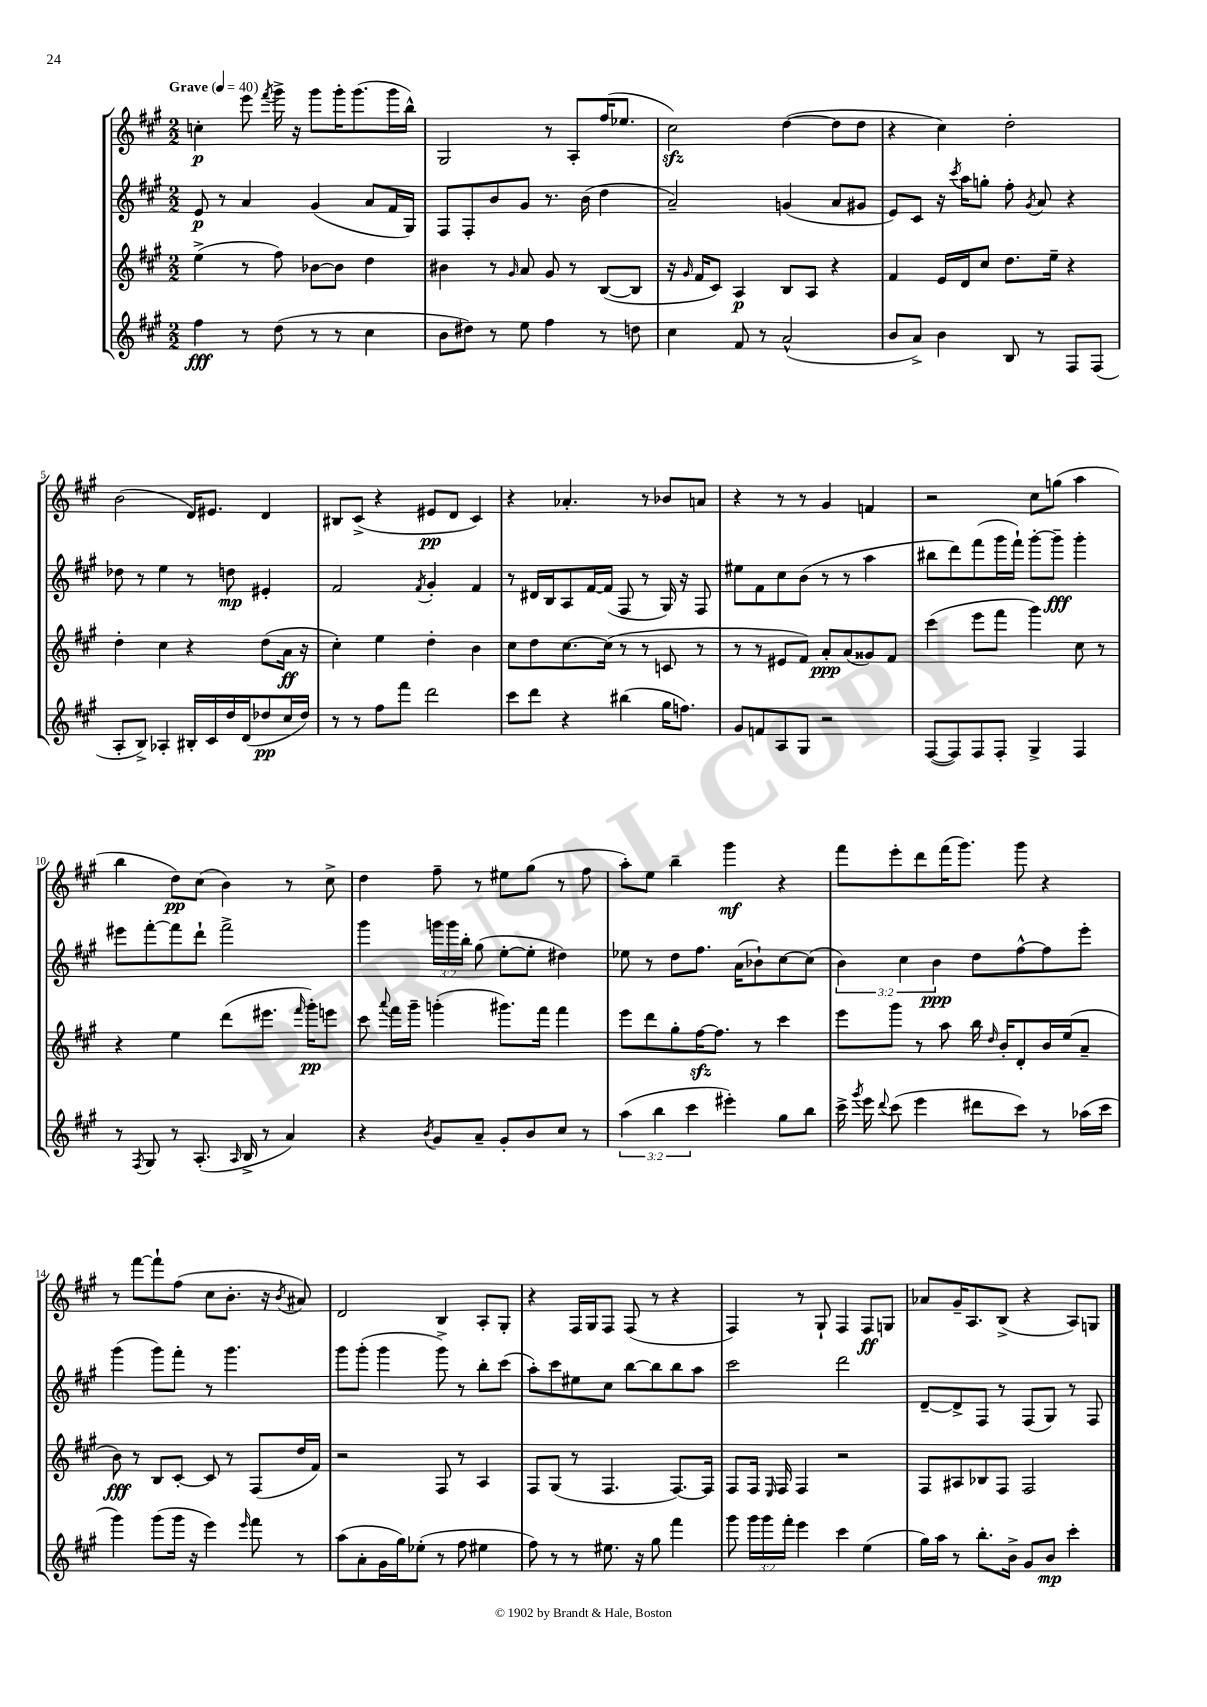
<<
\new StaffGroup <<
\new Staff = "s0" {
    \clef treble \key a \major \numericTimeSignature \time 2/2 \tempo "Grave" 4 = 40
    \autoBeamOff c''4-.\p e'''8 \acciaccatura { fis'''8 } gis'''16-> r16 gis'''8[ gis'''16-. gis'''8.( gis'''16 b''16]-^) |
    gis2 r8 a8[-. fis''16( ees''8.] |
    cis''2\sfz) d''4~( d''8[ d''8] |
    r4 cis''4) d''2-. |
    b'2( d'16[) eis'8.] d'4 |
    bis8[ cis'8]->( r4 eis'8[\pp d'8] cis'4) |
    r4 aes'4.-. r8 bes'8[ a'8] |
    r4 r8 r8 gis'4 f'4 |
    r2 cis''8[ g''8]( a''4 |
    b''4 d''8[\pp) cis''8]( b'4) r8 cis''8-> |
    d''4 fis''8-- r8 eis''8[ gis''8]( r8 fis''8 |
    a''8[-.) e''8] b''4-- gis'''4\mf r4 |
    fis'''8[ e'''8-. d'''8 fis'''16( gis'''8.]) gis'''8 r4 |
    r8 fis'''8[~ fis'''8-! fis''8]( cis''8[ b'8.]-. r16 \acciaccatura { b'8 } ais'8) |
    d'2 b4 a8[-. gis8]-. |
    r4 fis16[ gis16 fis8] fis8( r8 r4 |
    fis4) r8 gis8-! fis4 fis8[\ff g8] |
    aes'8[ gis'16-- a8. b8]->( r4 a8[) g8] \bar "|." |
}
\new Staff = "s1" {
    \clef treble \key a \major \numericTimeSignature \time 2/2 \override Staff.TupletNumber.text = #tuplet-number::calc-fraction-text
    \autoBeamOff e'8\p r8 a'4 gis'4( a'8[ fis'16 gis16]) |
    fis8[ fis8-. b'8 gis'8] r8. b'16( d''4 |
    a'2--) g'4( a'8[ gis'8] |
    e'8[) cis'8] r16 \acciaccatura { cis'''8 } a''16[ g''8]-. fis''8-. \acciaccatura { gis'8 } a'8 r4 |
    des''8 r8 e''4 r8 d''8\mp eis'4-. |
    fis'2 \acciaccatura { fis'8 } gis'4-. fis'4 |
    r8 dis'16[ b16 a8 fis'16~ fis'16]( fis8 r8 gis16) r16 fis8 |
    eis''8[ fis'8 cis''8 b'8]( r8 r8 a''4 |
    bis''8[ d'''8) fis'''8( gis'''16 fis'''16]-!) gis'''8[~-. gis'''8]--\fff gis'''4-. |
    eis'''8[ fis'''8~-. fis'''8 d'''8]-! fis'''2-> |
    gis'''4 \tuplet 3/2 { g'''16[ g'''16 b''16]-. } gis''8( e''8[~-. e''8]-. dis''4) |
    ees''8 r8 d''8[ fis''8.] a'16[( bes'8-!) cis''8~ cis''8]( |
    \tuplet 3/2 { b'4) cis''4 b'4\ppp } d''8[ fis''8~-^ fis''8 e'''8]-. |
    gis'''4( gis'''8[) fis'''8]-. r8 gis'''4. |
    gis'''8[ gis'''8]-.( gis'''4 gis'''8->) r8 b''8[-. cis'''8]( |
    a''8[-.) cis'''8 eis''8 cis''8] b''8[~ b''8 b''8 a''8] |
    cis'''2 d'''2 |
    d'8[~-- d'8-> fis8] r8 fis8[( gis8]) r8 fis8 \bar "|." |
}
\new Staff = "s2" {
    \clef treble \key a \major \numericTimeSignature \time 2/2
    \autoBeamOff e''4->( r8 fis''8) bes'8[~ bes'8] d''4 |
    bis'4 r8 \grace { gis'16 } a'8 gis'8 r8 b8[~( b8] |
    r16 \grace { gis'16 } fis'16[ cis'8]) a4\p b8[ a8] r4 |
    fis'4 e'16[ d'16 cis''8] d''8.[ e''16]-- r4 |
    d''4-. cis''4 r4 d''8[( a'16]\ff r16 |
    cis''4-.) e''4 d''4-. b'4 |
    cis''8[ d''8 cis''8.~ cis''16]( r8 r8 c'8 r8 |
    r8 r8 eis'8[ fis'8]) a'8[-.\ppp a'8( gisis'8) fis'8] |
    cis'''4( e'''8[ fis'''8] gis'''4) cis''8 r8 |
    r4 e''4 d'''8[( eis'''8.] \grace { fis'''16 } gis'''16[-.\pp) e'''8] |
    cis'''8 \appoggiatura { a'''8 } fis'''16[ gis'''16]-- g'''4-.( gis'''8.[) fis'''16] fis'''4 |
    e'''8[ d'''8 gis''8-. fis''16~\sfz fis''8.] r8 cis'''4 |
    e'''8[ gis'''8] r8 a''8 b''16 \grace { d''16 } b'16[-. d'8-. b'16 e''16( a'8]-- |
    b'8\fff) r8 b8[ cis'8]~-. cis'8 r8 fis8[( d''16 fis'16]) |
    r2 fis8 r8 a4 |
    fis8[ gis8]( r8 fis4. fis8.[~) fis16] |
    fis8[ fis16] \grace { e16 } fis16 fis4 r2 |
    fis8[ ais8 bes8 fis8] fis2 \bar "|." |
}
\new Staff = "s3" {
    \clef treble \key a \major \numericTimeSignature \time 2/2 \override Staff.TupletNumber.text = #tuplet-number::calc-fraction-text
    \autoBeamOff fis''4\fff r8 d''8( r8 r8 cis''4 |
    b'8[ dis''8]) r8 e''8 fis''4 r8 d''8 |
    cis''4 fis'8 r8 a'2-^( |
    b'8[ a'8]->) b'4 b8 r8 fis8[ fis8]( |
    a8[-. b8]->) aes4-. bis16[-. cis'16 d''16 d'16( des''8\pp cis''16 des''16]) |
    r8 r8 fis''8[ fis'''8] d'''2 |
    cis'''8[ d'''8] r4 bis''4( gis''16[ f''8.]) |
    gis'8[ f'8 a8 gis8] r2 |
    fis8[~( fis8) fis8 fis8]-. gis4-> fis4 |
    r8 \acciaccatura { fis8 } gis8 r8 a8.-.( \grace { a16 } b16-> r8 a'4) |
    r4 \acciaccatura { b'8 } gis'8[ a'8]-- gis'8[-. b'8 cis''8] r8 |
    \tuplet 3/2 { a''4( b''4 cis'''4 } eis'''4-.) gis''8[ b''8] |
    cis'''16-> \acciaccatura { gis'''8 } e'''16 \appoggiatura { d'''8 } cis'''8( e'''4 dis'''8[ cis'''8]) r8 aes''16[( cis'''16] |
    gis'''4) gis'''8[( gis'''16] r16 e'''4) \grace { e'''16 } fis'''8 r8 |
    a''8[( a'8-. gis'16 gis''16) ees''8]-.( r8 fis''8 eis''4 |
    fis''8) r8 r8 eis''8. r16 gis''8 fis'''4 |
    gis'''8 \tuplet 3/2 { gis'''16[ gis'''16 fis'''16]-. } e'''4 cis'''4 e''4( |
    gis''16[) a''16] r8 b''8.[-. b'16]-> gis'8[ b'8]\mp cis'''4-. \bar "|." |
}
>>
>>
